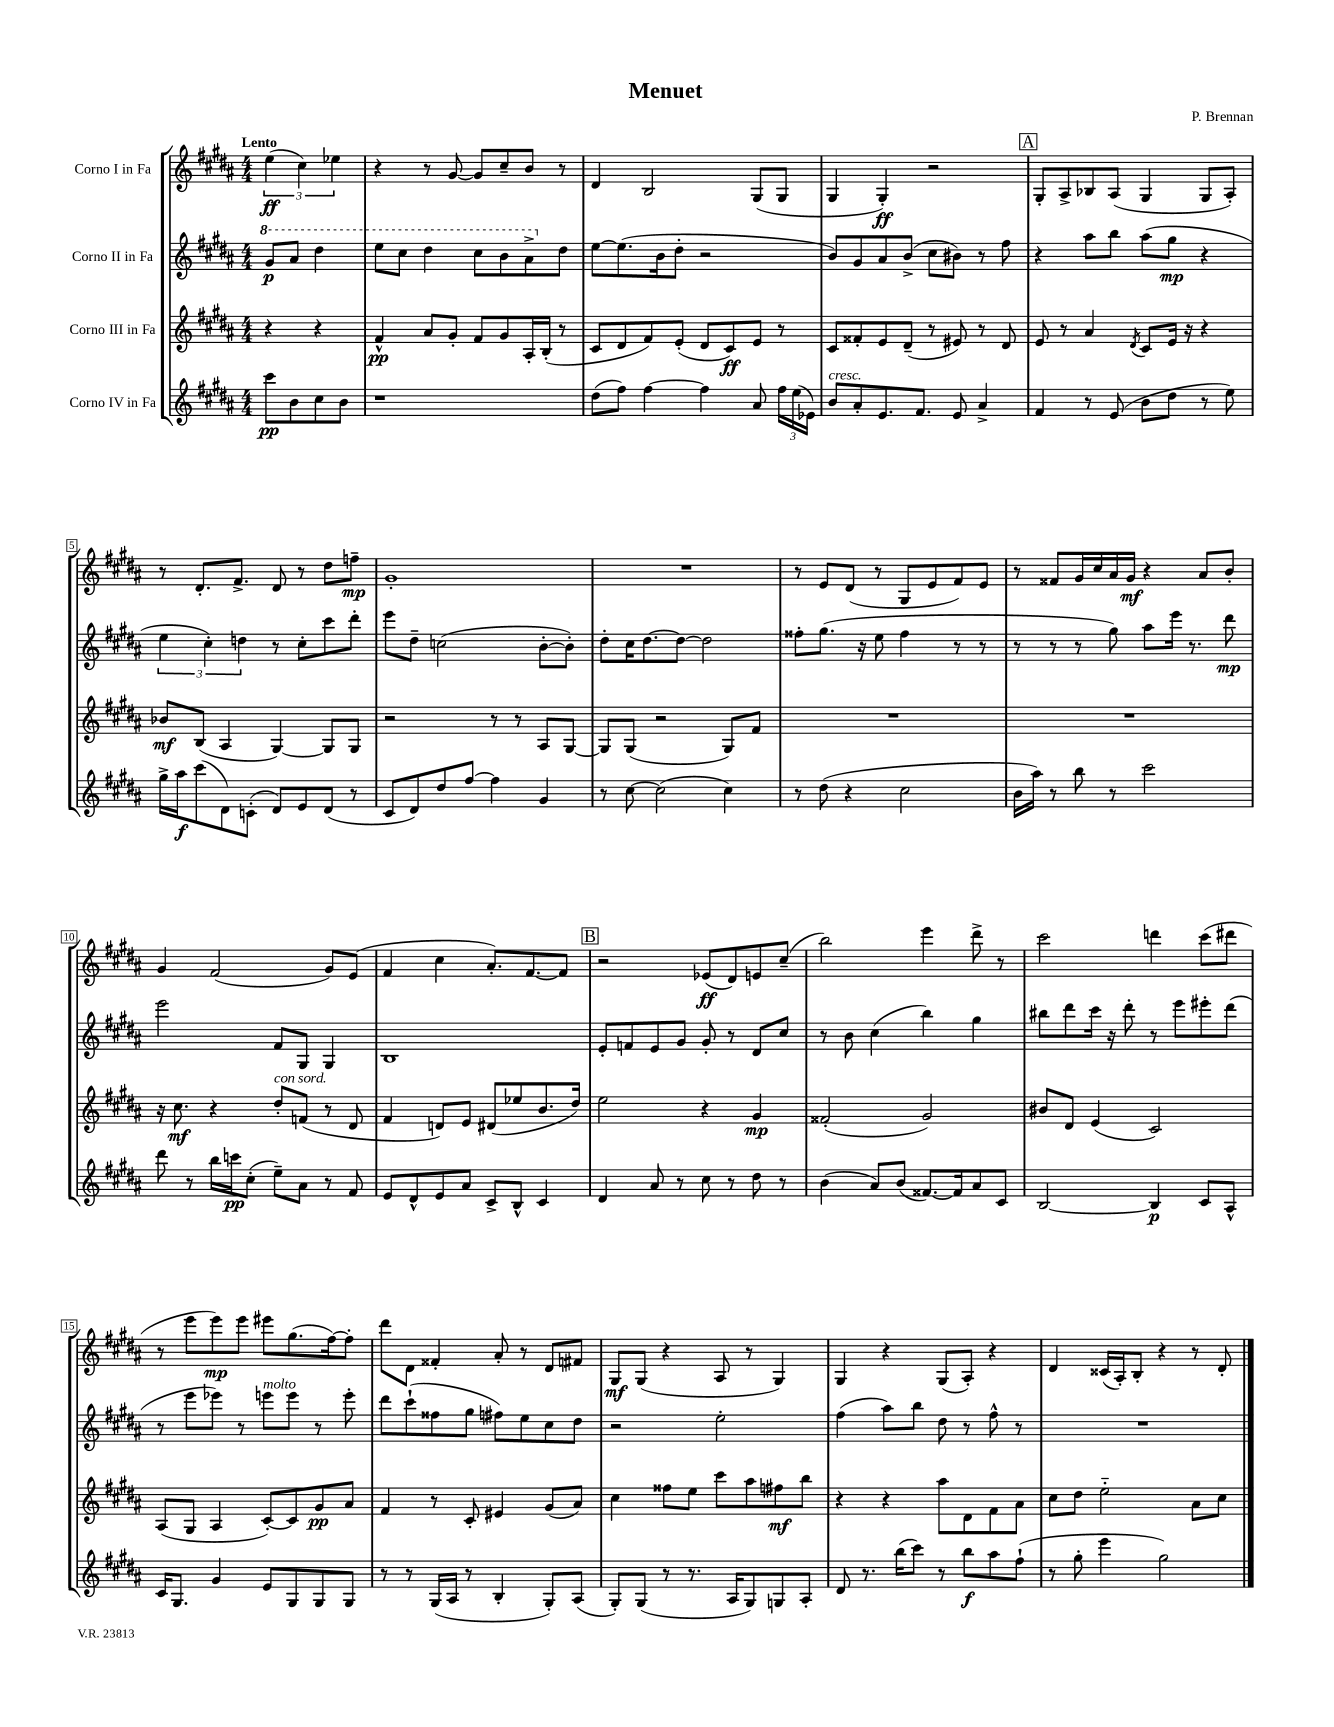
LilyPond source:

\header { title = "Menuet" composer = "P. Brennan" }
<<
\new StaffGroup <<
\new Staff = "s0" \with { instrumentName = "Corno I in Fa" } {
    \clef treble \key b \major \numericTimeSignature \time 4/4 \partial 2 \tempo "Lento"
    \autoBeamOff \tuplet 3/2 { e''4\ff( cis''4) ees''4 } |
    r4 r8 gis'8~ gis'8[ cis''8-- b'8] r8 |
    dis'4 b2 gis8[( gis8] |
    gis4 gis4-.\ff) r2 |
    \mark \markup { \box "A" } gis8[-. ais8-> bes8 ais8]( gis4 gis8[ ais8]-.) |
    r8 dis'8.[-. fis'8.]-> dis'8 r8 dis''8[ f''8]--\mp |
    gis'1-. |
    R1 |
    r8 e'8[ dis'8]( r8 gis8[ e'8 fis'8) e'8] |
    r8 fisis'8[ gis'16 cis''16 ais'16 gis'16]\mf r4 ais'8[ b'8]-. |
    gis'4 fis'2( gis'8[) e'8]( |
    fis'4 cis''4 ais'8.[-.) fis'8.~ fis'8] |
    \mark \markup { \box "B" } r2 ees'8[\ff( dis'8) e'8 cis''8]--( |
    b''2) e'''4 dis'''8-> r8 |
    cis'''2 d'''4 cis'''8[( dis'''8] |
    r8 e'''8[ e'''8\mp) e'''8] eis'''8[ gis''8.( fis''16~) fis''8]-. |
    dis'''8[ dis'8] fisis'4-. ais'8-. r8 dis'8[ fis'8] |
    gis8[\mf gis8]( r4 ais8 r8 gis4) |
    gis4 r4 gis8[( ais8]-.) r4 |
    dis'4 cisis'16[( ais16-.) b8]-. r4 r8 dis'8-. \bar "|." |
}
\new Staff = "s1" \with { instrumentName = "Corno II in Fa" } {
    \clef treble \key b \major \numericTimeSignature \time 4/4 \partial 2
    \autoBeamOff \ottava #1 gis''8[\p ais''8] dis'''4 |
    e'''8[ cis'''8] dis'''4 cis'''8[ b''8 ais''8-> \ottava #0 dis''8] |
    e''8[~ e''8.( b'16 dis''8]-. r2 |
    b'8[) gis'8 ais'8 b'8]->( cis''8[ bis'8]) r8 fis''8 |
    \mark \markup { \box "A" } r4 ais''8[ b''8] ais''8[( gis''8]\mp r4 |
    \tuplet 3/2 { e''4 cis''4-.) d''4 } r8 cis''8[-. cis'''8 dis'''8]-. |
    e'''8[ dis''8]-- c''2( b'8[~-. b'8]-.) |
    dis''8[-. cis''16 dis''8.~ dis''8]~ dis''2 |
    fisis''8[-. gis''8.]( r16 e''8 fisis''4 r8 r8 |
    r8 r8 r8 gis''8) ais''8[ e'''16] r8. dis'''8\mp |
    e'''2 fis'8[ gis8] gis4 |
    b1 |
    \mark \markup { \box "B" } e'8[-. f'8 e'8 gis'8] gis'8-. r8 dis'8[ cis''8] |
    r8 b'8 cis''4( b''4) gis''4 |
    bis''8[ dis'''8 cis'''16] r16 dis'''8-. r8 e'''8[ eis'''8-. dis'''8]( |
    r8 e'''8[ ees'''8]) r8 e'''8[^\markup { \italic "molto" } e'''8] r8 e'''8-. |
    dis'''8[ cis'''8-!( fisis''8 gis''8] fis''8[) e''8 cis''8 dis''8] |
    r2 e''2-. |
    fis''4( ais''8[) b''8] dis''8 r8 fis''8-^ r8 |
    R1 \bar "|." |
}
\new Staff = "s2" \with { instrumentName = "Corno III in Fa" } {
    \clef treble \key b \major \numericTimeSignature \time 4/4 \partial 2
    \autoBeamOff r4 r4 |
    fis'4-^\pp ais'8[ gis'8]-. fis'8[ gis'8 ais16-. b16]-.( r8 |
    cis'8[ dis'8 fis'8) e'8]-.( dis'8[ cis'8\ff) e'8] r8 |
    cis'8[ fisis'8-. e'8 dis'8]--( r8 eis'8) r8 dis'8 |
    \mark \markup { \box "A" } e'8 r8 ais'4 \acciaccatura { dis'8 } cis'8[ e'16] r16 r4 |
    bes'8[\mf b8]( ais4 gis4~) gis8[ gis8] |
    r2 r8 r8 ais8[ gis8]~ |
    gis8[ gis8]( r2 gis8[) fis'8] |
    R1 |
    R1 |
    r16 cis''8.\mf r4 dis''8[-.^\markup { \italic "con sord." } f'8]( r8 dis'8 |
    fis'4 d'8[) e'8] dis'8[( ees''8 b'8. dis''16]) |
    \mark \markup { \box "B" } e''2 r4 gis'4\mp |
    fisis'2-.( gis'2) |
    bis'8[ dis'8] e'4( cis'2) |
    ais8[( gis8] ais4 cis'8[~-.) cis'8 gis'8\pp ais'8] |
    fis'4 r8 cis'8-. eis'4 gis'8[( ais'8]) |
    cis''4 fisis''8[ e''8] cis'''8[ ais''8 fis''8\mf b''8] |
    r4 r4 ais''8[ dis'8 fis'8 ais'8] |
    cis''8[ dis''8] e''2-_ ais'8[ cis''8] \bar "|." |
}
\new Staff = "s3" \with { instrumentName = "Corno IV in Fa" } {
    \clef treble \key b \major \numericTimeSignature \time 4/4 \partial 2
    \autoBeamOff cis'''8[\pp b'8 cis''8 b'8] |
    r1 |
    dis''8[( fis''8]) fis''4~ fis''4 ais'8 \tuplet 3/2 { fis''16[ e''16( ees'16]) } |
    b'8[^\markup { \italic "cresc." } ais'8-. e'8. fis'8.] e'8 ais'4-> |
    \mark \markup { \box "A" } fis'4 r8 e'8( b'8[ dis''8] r8 e''8) |
    gis''16[-> ais''16\f cis'''8( dis'8) c'8]-.( dis'8[) e'8 dis'8]( r8 |
    cis'8[ dis'8) dis''8 fis''8]~ fis''4 gis'4 |
    r8 cis''8~ cis''2( cis''4) |
    r8 dis''8( r4 cis''2 |
    b'16[ ais''16]) r8 b''8 r8 cis'''2 |
    dis'''8 r8 b''16[ c'''16\pp cis''8]-.( e''8[--) ais'8] r8 fis'8 |
    e'8[ dis'8-^ e'8 ais'8] cis'8[-> b8]-^ cis'4 |
    \mark \markup { \box "B" } dis'4 ais'8 r8 cis''8 r8 dis''8 r8 |
    b'4( ais'8[) b'8]( fisis'8.[~) fisis'16 ais'8 cis'8] |
    b2~ b4\p cis'8[ ais8]-^ |
    cis'16[ gis8.] gis'4 e'8[ gis8 gis8 gis8] |
    r8 r8 gis16[( ais16] r8 b4-. gis8[-.) ais8]( |
    gis8[-.) gis8]( r8 r8. ais16[ gis8) g8 ais8]-. |
    dis'8 r8. b''16[( cis'''8]) r8 b''8[\f ais''8 fis''8]-!( |
    r8 gis''8-. e'''4 gis''2) \bar "|." |
}
>>
>>
\layout { \context { \Score \override BarNumber.stencil = #(make-stencil-boxer 0.1 0.3 ly:text-interface::print) } }
